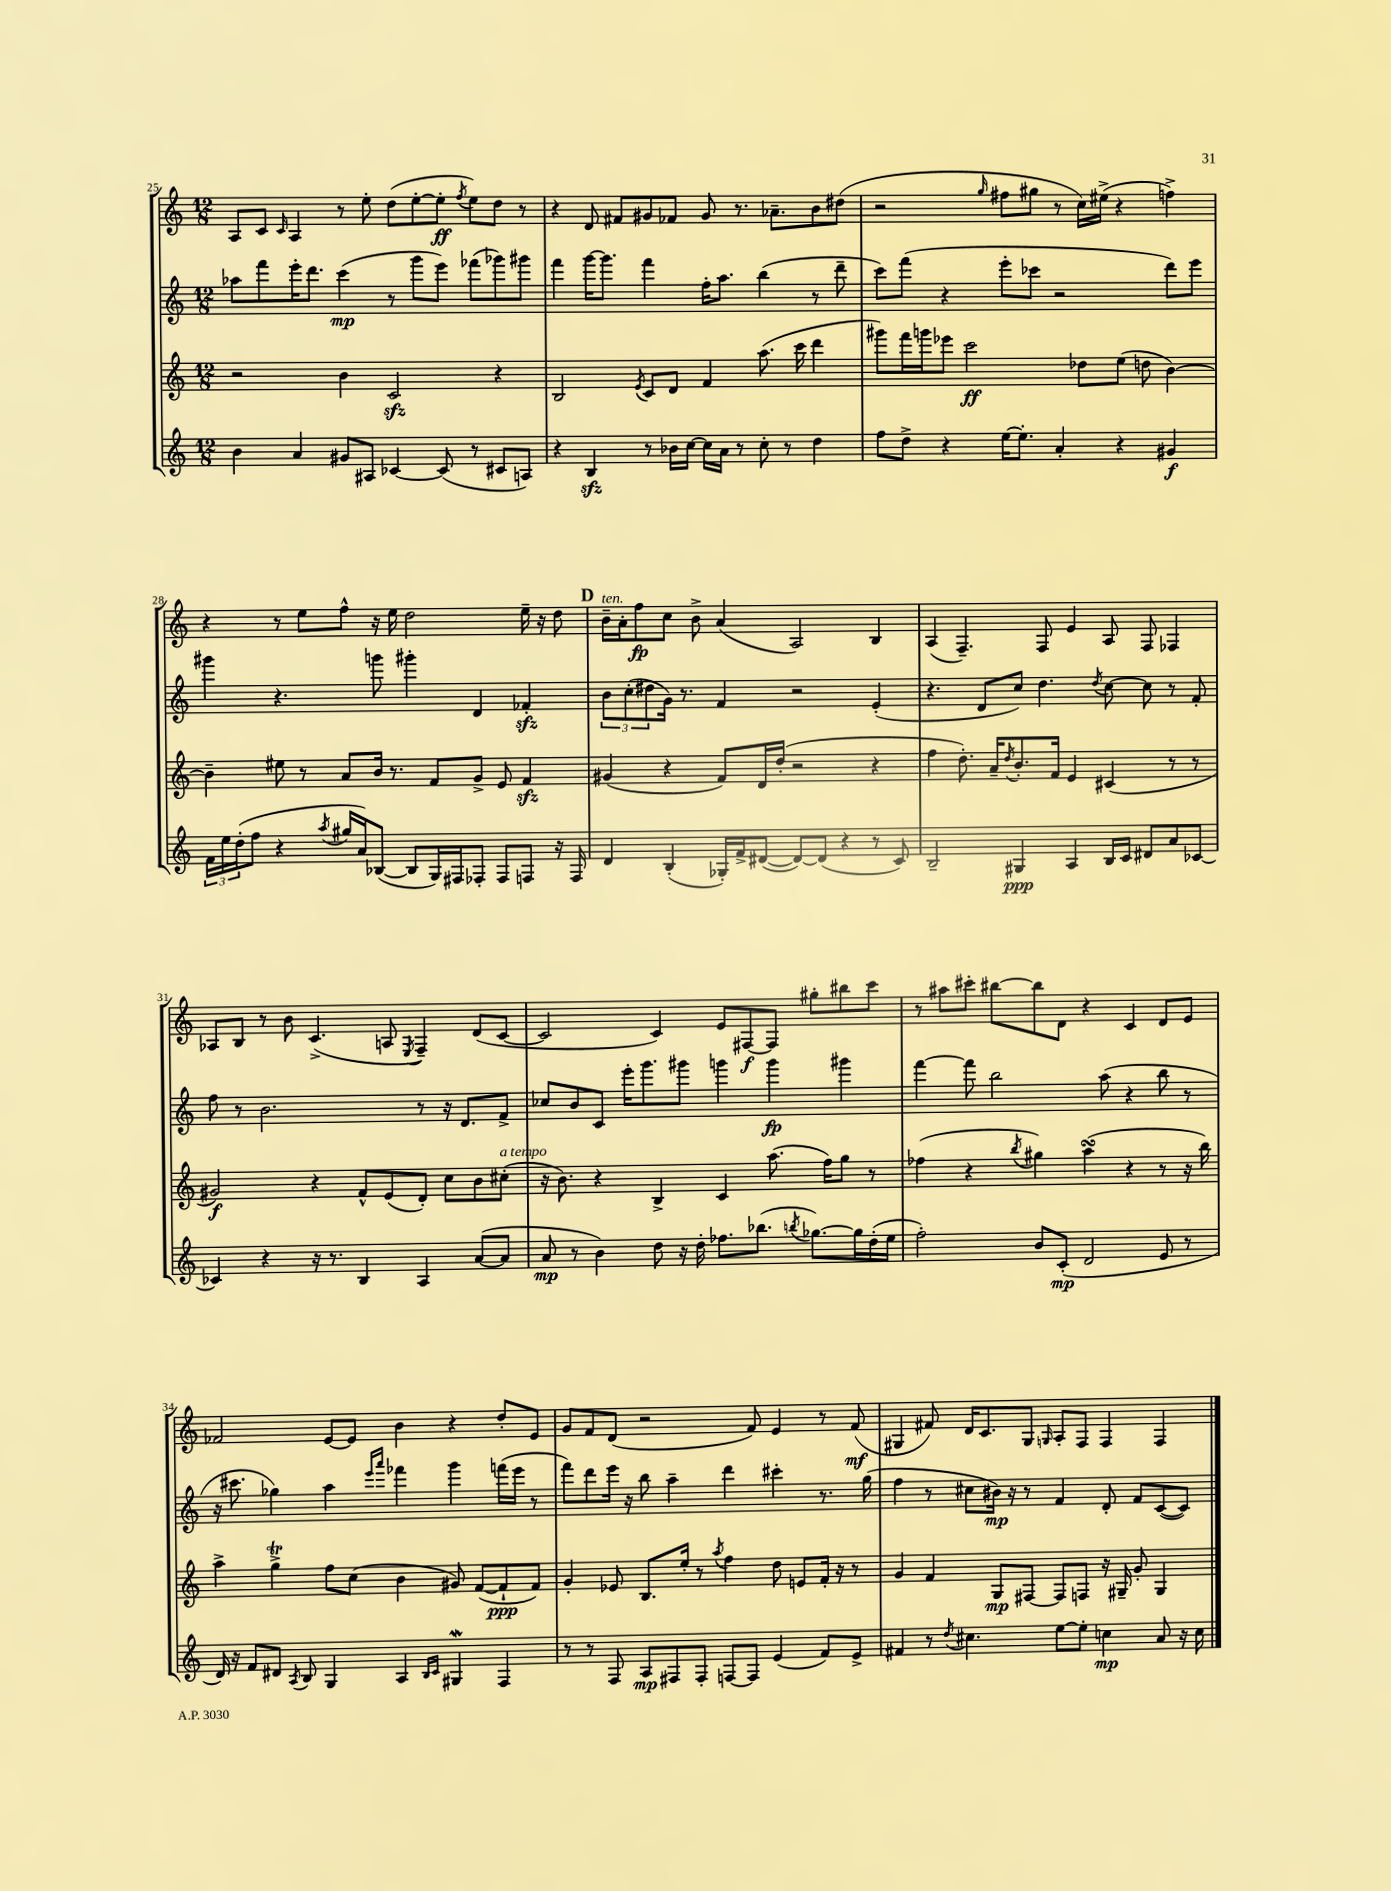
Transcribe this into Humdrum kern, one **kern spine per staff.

**kern	**dynam	**kern	**dynam	**kern	**dynam	**kern	**dynam
*part4	*part4	*part3	*part3	*part2	*part2	*part1	*part1
*staff4	*staff4	*staff3	*staff3	*staff2	*staff2	*staff1	*staff1
*clefG2	*	*clefG2	*	*clefG2	*	*clefG2	*
*k[]	*	*k[]	*	*k[]	*	*k[]	*
*M12/8	*	*M12/8	*	*M12/8	*	*M12/8	*
=25	=25	=25	=25	=25	=25	=25	=25
4b\	.	2r	.	8aa-X\L	.	8A/L	.
.	.	.	.	8fff\	.	8c/J	.
.	.	.	.	.	.	16qqc/	.
4a/	.	.	.	16eee'\K	.	4A/	.
.	.	.	.	8.ddd\J	.	.	.
8g#X/L	.	4b\	.	(4ccc\	mp	8r	.
8A#X/J	.	.	.	.	.	8ee'\	.
[4c-X/	.	2czz/	.	8r	.	(8dd\L	.
.	.	.	.	8ggg\L	.	[8ee'\	.
(8c-/]	.	.	.	8eee\J)	.	8ee'\J]	ff
.	.	.	.	.	.	8qff/	.
8r	.	.	.	(8fff-X\L	.	8ee\L)	.
8c#X/L	.	4r	.	8ggg-X\)	.	8dd\J	.
8An/J)	.	.	.	8ggg#X\J	.	8r	.
=26	=26	=26	=26	=26	=26	=26	=26
4r	.	2B/	.	4fff\	.	4r	.
4Bzz/	.	.	.	[16ggg\KL	.	8d/	.
.	.	.	.	8.ggg\J]	.	.	.
.	.	.	.	.	.	8f#X/L	.
.	.	8qe/	.	.	.	.	.
8r	.	8c/L	.	4fff\	.	8g#X/	.
16b-X\LL	.	8d/J	.	.	.	8f-X/J	.
[16cc\JJ	.	.	.	.	.	.	.
16cc\LL]	.	4f/	.	16ff'\KL	.	8g#/	.
16a\JJ	.	.	.	8.aa\J	.	.	.
8r	.	.	.	.	.	8.r	.
8cc'\	.	(8.aa\	.	(4bb\	.	.	.
.	.	.	.	.	.	8.a-X~\L	.
8r	.	.	.	.	.	.	.
.	.	16ccc\	.	.	.	.	.
4dd\	.	4ddd\	.	8r	.	8b\	.
.	.	.	.	8ddd~\	.	(8dd#X\J	.
=27	=27	=27	=27	=27	=27	=27	=27
8ff\L	.	8ggg#X\L)	.	8ccc\L)	.	2r	.
8dd^\J	.	16fff\L	.	(8fff\J	.	.	.
.	.	16gggn\J	.	.	.	.	.
4r	.	8eee-X\J	.	4r	.	.	.
.	.	2ccc\	ff	.	.	.	.
.	.	.	.	.	.	16qqgg/	.
[16ee\KL	.	.	.	8eee'\L	.	8ff#X\L	.
8.ee'\J]	.	.	.	.	.	.	.
.	.	.	.	8ccc-X\J	.	8gg#X\J	.
4a'/	.	.	.	2r	.	8r	.
.	.	8dd-X\L	.	.	.	16cc\LL)	.
.	.	.	.	.	.	(16ee#X^\JJ	.
4r	.	(8ee\J	.	.	.	4r	.
.	.	8ddn\	.	.	.	.	.
4g#X/	f	[4b\)	.	8ddd\L)	.	4ffn^\)	.
.	.	.	.	8eee\J	.	.	.
!!LO:LB:g=z
=28	=28	=28	=28	=28	=28	=28	=28
24f\LL	.	4b~\]	.	4ggg#X\	.	4r	.
24ee\	.	.	.	.	.	.	.
(24dd'\J	.	.	.	.	.	.	.
8ff\J	.	.	.	.	.	.	.
4r	.	8ee#X\	.	4.r	.	8r	.
.	.	8r	.	.	.	8ee\L	.
8qaa/	.	.	.	.	.	.	.
16gg#X/LL	.	8a/L	.	.	.	8ff^^\J	.
16a/J)	.	.	.	.	.	.	.
([8B-X/J	.	16b/Jk	.	8gggn\	.	16r	.
.	.	8.r	.	.	.	16ee\	.
8B-/L]	.	.	.	4ggg#X'\	.	2dd\	.
16G/L)	.	8f/L	.	.	.	.	.
16F#X/J	.	.	.	.	.	.	.
8F-X'/J	.	8g^/J	.	4d/	.	.	.
8F-/L	.	8e/	.	.	.	.	.
8Fn/J	.	4fzz/	.	4f-Xzz'/	.	16ee~\	.
.	.	.	.	.	.	16r	.
16r	.	.	.	.	.	8dd\	.
16F/	.	.	.	.	.	.	.
!!LO:REH:place=s1:t=D
=29	=29	=29	=29	=29	=29	=29	=29
!	!	!	!	!	!	!LO:TX:a:i:t=ten.	!
4d/	.	(4g#X/	.	12b\L	.	16b~\LL	.
.	.	.	.	.	.	16a'\J	.
.	.	.	.	(12cc'\	.	.	.
.	.	.	.	.	.	8ff\	fp
.	.	.	.	12dd#X\	.	.	.
(4B'/	.	4r	.	16g\Jk)	.	8cc\J	.
.	.	.	.	8.r	.	.	.
.	.	.	.	.	.	8b^\	.
16G-X'/LL)	.	8f/L)	.	4f/	.	(4a/	.
16f^/J	.	.	.	.	.	.	.
([8d#X/J	.	16d/L	.	.	.	.	.
.	.	(16dd'/JJ	.	.	.	.	.
8d#/L_)	.	2r	.	2r	.	2A/)	.
(8d#/J]	.	.	.	.	.	.	.
4r	.	.	.	.	.	.	.
8r	.	4r	.	(4e'/	.	4B/	.
8c/)	.	.	.	.	.	.	.
=30	=30	=30	=30	=30	=30	=30	=30
2B~/	.	4ff\	.	4.r	.	(4A/	.
.	.	8.dd'\)	.	.	.	4.F~/)	.
.	.	.	.	8d/L	.	.	.
.	.	16a~/KL	.	.	.	.	.
.	.	8qdd/	.	.	.	.	.
4G#X/	ppp	8.b'/	.	8cc/J)	.	.	.
.	.	.	.	4.dd\	.	8F/	.
.	.	16f/Jk	.	.	.	.	.
4A/	.	4e/	.	.	.	4e/	.
.	.	.	.	8qdd/	.	.	.
16B/LL	.	(4c#X/	.	[8cc\	.	8A/	.
16c/JJ	.	.	.	.	.	.	.
8d#X/L	.	.	.	8cc\]	.	8F/	.
8a/	.	8r	.	8r	.	4F-X/	.
[8c-X/J	.	8r	.	8f'/	.	.	.
!!LO:LB:g=z
=31	=31	=31	=31	=31	=31	=31	=31
4c-X/]	.	2g#X/)	f	8ff\	.	8A-X/L	.
.	.	.	.	8r	.	8B/J	.
4r	.	.	.	2.b\	.	8r	.
.	.	.	.	.	.	8b\	.
16r	.	4r	.	.	.	(4.c^/	.
8.r	.	.	.	.	.	.	.
4B/	.	8f^^/L	.	.	.	.	.
.	.	(8e/	.	.	.	8An/	.
.	.	.	.	.	.	8qE/	.
4A/	.	8d'/J)	.	8r	.	4F~/)	.
.	.	8cc\L	.	16r	.	.	.
.	.	.	.	8.d/L	.	.	.
([8a/L	.	8b\	.	.	.	(8d/L	.
!	!	!LO:TX:a:i:t=a tempo	!	!	!	!	!
8a/J]	.	(8cc#X'\J	.	8f^/J	.	[8c/J	.
=32	=32	=32	=32	=32	=32	=32	=32
8a/	mp	16r	.	8cc-X/L	.	2c/]	.
.	.	8.b\)	.	.	.	.	.
8r	.	.	.	8b/	.	.	.
4b\)	.	4r	.	8c/J	.	.	.
.	.	.	.	16eee'\KL	.	.	.
.	.	.	.	8.ggg\	.	.	.
8dd\	.	4B^/	.	.	.	4c/)	.
16r	.	.	.	8ggg#X\J	.	.	.
16dd'\	.	.	.	.	.	.	.
8.ff-X\L	.	4c/	.	4gggn\	.	8e/L	.
.	.	.	.	.	.	[8F#X/	f
(8.bb-X\J	.	.	.	.	.	.	.
.	.	(8.aa\	.	4ggg\	fp	8F#/J]	.
8qbbn/	.	.	.	.	.	.	.
[8.gg-X\L)	.	.	.	.	.	8gg#X'\L	.
.	.	16ff\KL)	.	.	.	.	.
.	.	8gg\J	.	4ggg#X\	.	8bb#X\	.
16gg-\L]	.	.	.	.	.	.	.
(16dd'\	.	8r	.	.	.	8ccc\J	.
16ee\JJ	.	.	.	.	.	.	.
=33	=33	=33	=33	=33	=33	=33	=33
2ff'\)	.	(4ff-X\	.	[4fff\	.	8r	.
.	.	.	.	.	.	8aa#X\L	.
.	.	4r	.	8fff\]	.	8ccc#X'\J	.
.	.	.	.	2bb\	.	[8bb#X\L	.
.	.	8qbb/	.	.	.	.	.
8b/L	.	4gg#X\)	.	.	.	8bb#\]	.
(8c'/J	mp	.	.	.	.	8d\J	.
2d/	.	(4aasSSS\	.	.	.	4r	.
.	.	.	.	(8aa\	.	.	.
.	.	4r	.	4r	.	4c/	.
8e/	.	8r	.	8bb\	.	8d/L	.
8r	.	16r	.	8r	.	8e/J	.
.	.	16bb\)	.	.	.	.	.
!!LO:LB:g=z
=34	=34	=34	=34	=34	=34	=34	=34
16d/)	.	4aa^\	.	16r	.	2f-X/	.
16r	.	.	.	8.ccc#X\	.	.	.
8f/L	.	.	.	.	.	.	.
8d#X/J	.	4ggT^\	.	4gg-X\)	.	.	.
8qA/	.	.	.	.	.	.	.
8B/	.	.	.	.	.	.	.
4G/	.	8ff\L	.	4aa\	.	[8e/L	.
.	.	(8cc\J	.	.	.	8e/J]	.
.	.	.	.	16qqeee/LL	.	.	.
.	.	.	.	16qqaaa/JJ	.	.	.
4A/	.	4b\	.	4fff-X\	.	4b\	.
16qqB/LL	.	.	.	.	.	.	.
16qqc/JJ	.	.	.	.	.	.	.
4G#XW/	.	8g#X/)	.	4ggg\	.	4r	.
.	.	([8f/L	.	.	.	.	.
4F/	.	8f`/]	ppp	(16fffn\LL	.	8dd'/L	.
.	.	.	.	16eee\JJ	.	.	.
.	.	8f/J)	.	8r	.	8e/J	.
=35	=35	=35	=35	=35	=35	=35	=35
8r	.	4g'/	.	8fff\L)	.	8g/L	.
8r	.	.	.	8ddd\	.	8f/	.
8F/	.	8e-X/	.	16eee\Jk	.	(8d/J	.
.	.	.	.	16r	.	.	.
8A/L	mp	8.B/L	.	8bb\	.	2r	.
8F#X/	.	.	.	4aa~\	.	.	.
.	.	16ee'/Jk	.	.	.	.	.
8F#'/J	.	8r	.	.	.	.	.
.	.	8qaa/	.	.	.	.	.
[8Fn/L	.	4ff\	.	4ddd\	.	.	.
8F/J]	.	.	.	.	.	8f/)	.
(4e/	.	8dd\	.	4ccc#X'\	.	4e/	.
.	.	8en/L	.	.	.	.	.
8f/L)	.	16f'/Jk	.	8.r	.	8r	.
.	.	16r	.	.	.	.	.
8e^/J	.	8r	.	.	.	(8f/	mf
.	.	.	.	(16gg\	.	.	.
=36	=36	=36	=36	=36	=36	=36	=36
4f#X/	.	4g/	.	4ff\	.	4G#X/	.
8r	.	4f/	.	8r	.	8f#X/)	.
8qdd/	.	.	.	.	.	.	.
4.cc#X\	.	.	.	8cc#X\L	.	16d/KL	.
.	.	.	.	.	.	8.c/	.
.	.	8G/L	mp	16b#X\Jk)	mp	.	.
.	.	.	.	16r	.	.	.
.	.	[8F#X/J	.	8r	.	8G#/J	.
.	.	.	.	.	.	16qqGn/	.
[8ee\L	.	8F#/L]	.	4f/	.	8A'/L	.
8ee'\J]	.	8Fn/J	.	.	.	8F/J	.
4ccn\	mp	16r	.	8d'/	.	4F/	.
.	.	16G#X~/	.	.	.	.	.
.	.	8g'/	.	8f/L	.	.	.
8a/	.	4G#/	.	([8c/	.	4F/	.
16r	.	.	.	8c/J])	.	.	.
16cc\	.	.	.	.	.	.	.
==	==	==	==	==	==	==	==
*-	*-	*-	*-	*-	*-	*-	*-
